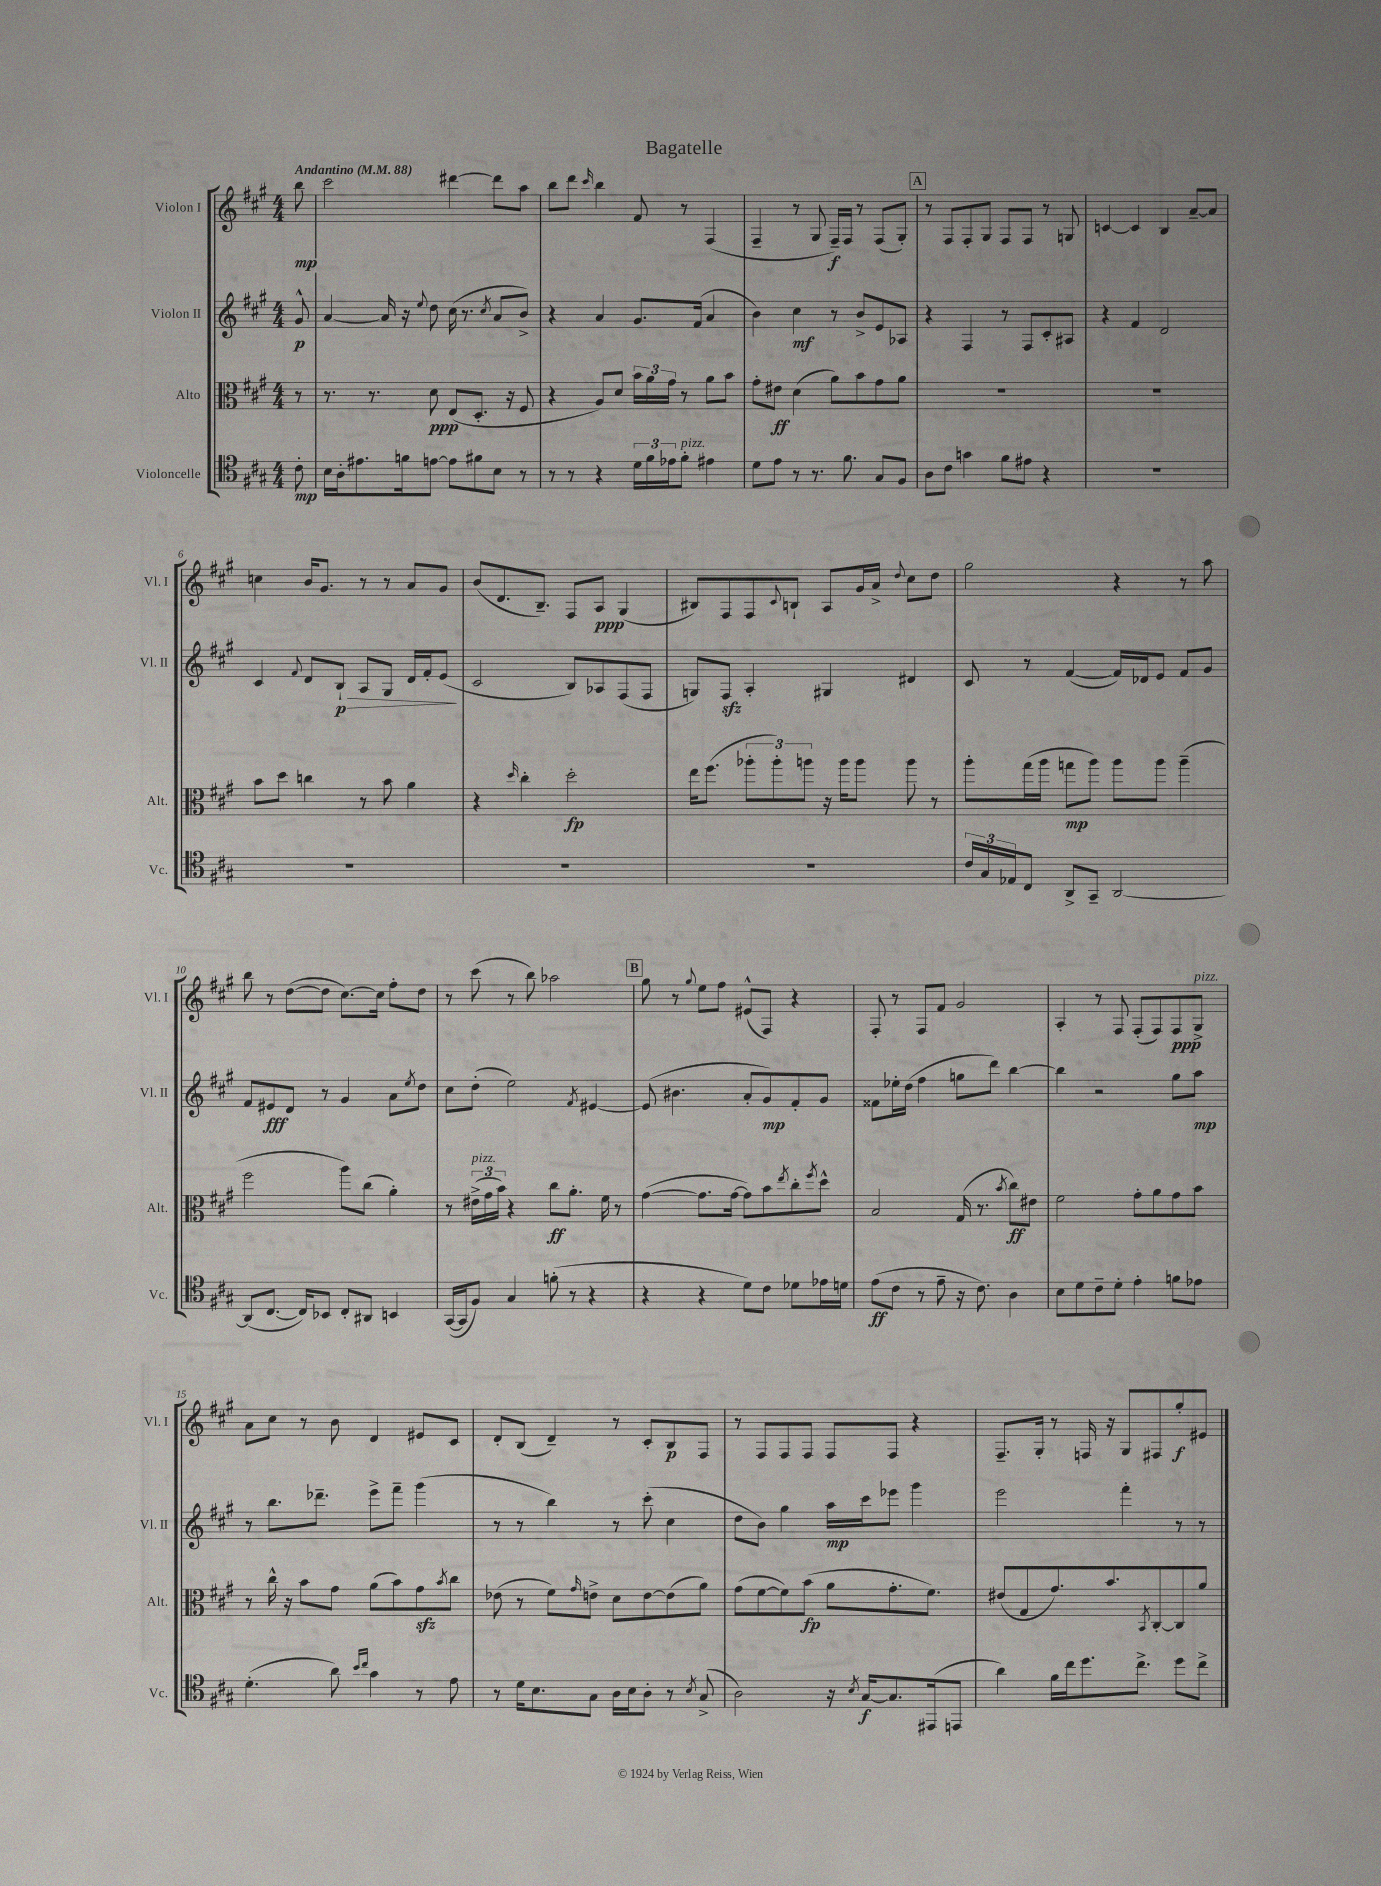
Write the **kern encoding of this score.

**kern	**dynam	**kern	**dynam	**kern	**dynam	**kern	**dynam
*part4	*part4	*part3	*part3	*part2	*part2	*part1	*part1
*staff4	*staff4	*staff3	*staff3	*staff2	*staff2	*staff1	*staff1
*I"Violoncelle	*	*I"Alto	*	*I"Violon II	*	*I"Violon I	*
*I'Vc.	*	*I'Alt.	*	*I'Vl. II	*	*I'Vl. I	*
*clefC4	*	*clefC3	*	*clefG2	*	*clefG2	*
*k[f#c#g#]	*	*k[f#c#g#]	*	*k[f#c#g#]	*	*k[f#c#g#]	*
*M4/4	*	*M4/4	*	*M4/4	*	*M4/4	*
*MM88	*	*MM88	*	*MM88	*	*MM88	*
=	=	=	=	=	=	=	=
!	!	!	!	!	!	!LO:TX:a:B:t=Andantino	!
8c#'\	mp	8r	.	8g#^^/	p	8bb\	mp
=1	=1	=1	=1	=1	=1	=1	=1
16B\LL	.	8.r	.	[4a/	.	2ccc#\	.
16A'\J	.	.	.	.	.	.	.
8.e#X\	.	.	.	.	.	.	.
.	.	8.r	.	.	.	.	.
.	.	.	.	16a/]	.	.	.
16fn\k	.	.	.	16r	.	.	.
.	.	.	.	8qqee/	.	.	.
[8en\J	.	8d\	ppp	8dd\	.	.	.
8e\L]	.	(8E/L	.	(16cc#\	.	[4ddd#X\	.
.	.	.	.	8.r	.	.	.
8f#X\	.	8.D'/J	.	.	.	.	.
.	.	.	.	8qcc#/	.	.	.
8B\J	.	.	.	8a/L	.	8ddd#\L]	.
.	.	16r	.	.	.	.	.
8r	.	8F#/	.	8b^/J)	.	8aa\J	.
=2	=2	=2	=2	=2	=2	=2	=2
8r	.	4r	.	4r	.	8bb\L	.
8r	.	.	.	.	.	8ddd\J	.
.	.	.	.	.	.	16qqccc#/	.
4r	.	8A/L)	.	4a/	.	4bb\	.
.	.	8d/J	.	.	.	.	.
24d\LL	.	24b\LL	.	8.g#/L	.	8f#/	.
24f#\	.	24a\	.	.	.	.	.
24e-X\J	.	24g#\JJ	.	.	.	.	.
!LO:TX:a:i:t=pizz.	!	!	!	!	!	!	!
8f#'\J	.	8r	.	.	.	8r	.
.	.	.	.	(16f#/Jk	.	.	.
4e#X\	.	8a\L	.	4a/	.	(4F#/	.
.	.	8b\J	.	.	.	.	.
=3	=3	=3	=3	=3	=3	=3	=3
8d\L	.	8g#'\L	.	4b\)	.	4F#~/	.
8e\J	.	8e#X\J	ff	.	.	.	.
8r	.	(4d\	.	4cc#\	mf	8r	.
8.r	.	.	.	.	.	8G#/	.
.	.	8a\L)	.	8r	.	16F#~/LL)	f
8.f#\	.	.	.	.	.	16F#/JJ	.
.	.	8b\	.	8b^/L	.	8r	.
8G#/L	.	8g#\	.	8e/	.	(8F#/L	.
8F#/J	.	8a\J	.	8A-X/J	.	8G#'/J)	.
!!LO:REH:place=s1:t=A
=4	=4	=4	=4	=4	=4	=4	=4
8A\L	.	1r	.	4r	.	8r	.
8c#\J	.	.	.	.	.	8F#/L	.
4gn\	.	.	.	4F#/	.	8F#'/	.
.	.	.	.	.	.	8G#/J	.
8f#\L	.	.	.	8r	.	8F#/L	.
8e#X\J	.	.	.	8F#/L	.	8F#/J	.
4r	.	.	.	8c#'/	.	8r	.
.	.	.	.	8A#X/J	.	8Gn/	.
=5	=5	=5	=5	=5	=5	=5	=5
1r	.	1r	.	4r	.	[4cn/	.
.	.	.	.	4f#/	.	4c/]	.
.	.	.	.	2d/	.	4B/	.
.	.	.	.	.	.	[8a~/L	.
.	.	.	.	.	.	8a/J]	.
!!LO:LB:g=z
=6	=6	=6	=6	=6	=6	=6	=6
1r	.	8b\L	.	4c#/	.	4ccn\	.
.	.	8dd\J	.	.	.	.	.
.	.	.	.	8qqf#/	.	.	.
.	.	4ccn\	.	8d/L	.	16b/KL	.
.	.	.	.	.	.	8.g#/J	.
!	!	!	!	!	!LO:HP:b	!	!
.	.	.	.	8B`/J	> p	.	.
.	.	8r	.	8A/L	.	8r	.
.	.	8b\	.	8G#/J	.	8r	.
.	.	4a\	.	16d/LL	.	8a/L	.
.	.	.	.	16f#'/J	.	.	.
.	.	.	.	(8e/J	.	8g#/J	.
.	.	.	.	.	]	.	.
=7	=7	=7	=7	=7	=7	=7	=7
1r	.	4r	.	2c#/	.	(8b/L	.
.	.	.	.	.	.	8.d/	.
.	.	16qqdd/	.	.	.	.	.
.	.	4cc#'\	.	.	.	.	.
.	.	.	.	.	.	8.B~/J)	.
.	.	2dd'\	fp	8B/L)	.	8F#/L	.
.	.	.	.	8A-X/	.	8A/J	ppp
.	.	.	.	(8F#/	.	(4G#/	.
.	.	.	.	8F#/J	.	.	.
=8	=8	=8	=8	=8	=8	=8	=8
1r	.	16ee\KL	.	8Gn/L)	.	8B#X/L)	.
.	.	(8.ff#\J	.	.	.	.	.
.	.	.	.	8F#zz/J	.	8F#/	.
.	.	12aa-X'\L	.	4A'/	.	8F#/	.
.	.	12aa-'\)	.	.	.	.	.
.	.	.	.	.	.	8qqc#/	.
.	.	.	.	.	.	8Bn`/J	.
.	.	12aan\J	.	.	.	.	.
.	.	16r	.	4G#X/	.	8A/L	.
.	.	16aa\KL	.	.	.	.	.
.	.	8aa\J	.	.	.	16g#/L	.
.	.	.	.	.	.	16a^/JJ	.
.	.	.	.	.	.	8qqdd/	.
.	.	8aa\	.	4d#X/	.	8cc#\L	.
.	.	8r	.	.	.	8dd\J	.
=9	=9	=9	=9	=9	=9	=9	=9
24c#/LL	.	8aa'\L	.	8c#/	.	2gg#\	.
24G#/	.	.	.	.	.	.	.
24E-X/J	.	.	.	.	.	.	.
8C#/J	.	(16gg#\L	.	8r	.	.	.
.	.	16aa\JJ	.	.	.	.	.
8AA^/L	.	8ggn\L	mp	([4f#/	.	.	.
8GG#~/J	.	8aa\J)	.	.	.	.	.
[2AA/	.	8aa\L	.	16f#/LL])	.	4r	.
.	.	.	.	16d-X/J	.	.	.
.	.	8aa\J	.	8e/J	.	.	.
.	.	(4aa~\	.	8f#/L	.	8r	.
.	.	.	.	8g#/J	.	8aa\	.
!!LO:LB:g=z
=10	=10	=10	=10	=10	=10	=10	=10
(8AA/L]	.	2ff#\	.	8f#/L	.	8bb\	.
[8.C#/J	.	.	.	8e#X/	fff	8r	.
.	.	.	.	8d/J	.	([8dd\L	.
16C#/KL])	.	.	.	.	.	.	.
8BB-X/J	.	.	.	8r	.	8dd\J]	.
8C#'/L	.	8aa\L)	.	4g#/	.	[8.cc#\L)	.
8AA#X/J	.	(8cc#\J	.	.	.	.	.
.	.	.	.	.	.	16cc#\Jk]	.
4BBn/	.	4a'\)	.	8a\L	.	8ff#'\L	.
.	.	.	.	8qee/	.	.	.
.	.	.	.	8dd\J	.	8dd\J	.
=11	=11	=11	=11	=11	=11	=11	=11
([16GG#/LL	.	8r	.	8cc#\L	.	8r	.
16GG#/J]	.	.	.	.	.	.	.
!	!	!LO:TX:a:i:t=pizz.	!	!	!	!	!
8F#/J)	.	(24e#X^\LL	.	(8dd'\J	.	(8ccc#\	.
.	.	24g#\	.	.	.	.	.
.	.	24b\JJ)	.	.	.	.	.
4G#/	.	4r	.	2ee\)	.	8r	.
.	.	.	.	.	.	8bb\)	.
(8fn'\	.	8cc#\L	ff	.	.	2aa-X\	.
8r	.	8.a'\J	.	.	.	.	.
.	.	.	.	8qf#/	.	.	.
4r	.	.	.	[4e#X/	.	.	.
.	.	16f#\	.	.	.	.	.
.	.	8r	.	.	.	.	.
!!LO:REH:place=s1:t=B
=12	=12	=12	=12	=12	=12	=12	=12
4r	.	([4g#\	.	(8e#/]	.	8gg#\	.
.	.	.	.	4.b#X\	.	8r	.
.	.	.	.	.	.	8qqgg#/	.
4r	.	8.g#\L]	.	.	.	8ee\L	.
.	.	.	.	.	.	8ff#\J	.
.	.	[16g#\Jk	.	.	.	.	.
8d\L)	.	8g#\L])	.	8a'/L	.	(8e#X^^/L	.
8c#\J	.	8b\	.	8g#/)	mp	8F#/J)	.
.	.	8qee/	.	.	.	.	.
8d-X\L	.	8cc#'\	.	8f#'/	.	4r	.
.	.	8qff#/	.	.	.	.	.
16e-X\L	.	8dd^^\J	.	8g#/J	.	.	.
16dn\JJ	.	.	.	.	.	.	.
=13	=13	=13	=13	=13	=13	=13	=13
(8e\L	ff	2B/	.	8f##X\L	.	8F#'/	.
8c#\J	.	.	.	16ee-X'\L	.	8r	.
.	.	.	.	(16dd\JJ	.	.	.
8r	.	.	.	4ff#\	.	8F#/L	.
8e~\	.	.	.	.	.	8f#/J	.
16r	.	(16G#/	.	8ggn\L	.	2g#/	.
8.c#\)	.	8.r	.	.	.	.	.
.	.	.	.	8ddd\J)	.	.	.
.	.	8qb/	.	.	.	.	.
4A\	.	8cc#\L)	ff	[4bb\	.	.	.
.	.	8e#X\J	.	.	.	.	.
=14	=14	=14	=14	=14	=14	=14	=14
8B\L	.	2f#\	.	4bb\]	.	4A'/	.
8d\	.	.	.	.	.	.	.
8c#~\	.	.	.	2r	.	8r	.
8d'\J	.	.	.	.	.	8F#/	.
4e'\	.	8g#'\L	.	.	.	(8F#'/L	.
.	.	8a\	.	.	.	8F#/)	.
8fn\L	.	8g#\	.	8gg#\L	.	8F#/	ppp
!	!	!	!	!	!	!LO:TX:a:i:t=pizz.	!
8e-X\J	.	8b\J	.	8aa\J	mp	8G#^/J	.
!!LO:LB:g=z
=15	=15	=15	=15	=15	=15	=15	=15
(4.d'\	.	8r	.	8r	.	8a\L	.
.	.	16cc#^^\	.	8.bb\L	.	8cc#\J	.
.	.	16r	.	.	.	.	.
.	.	8b\L	.	.	.	8r	.
.	.	.	.	8.ddd-X~\J	.	.	.
8a\)	.	8g#\J	.	.	.	8b\	.
16qqb/LL	.	.	.	.	.	.	.
16qqcc#/JJ	.	.	.	.	.	.	.
4g#\	.	(8a\L	.	8eee^\L	.	4d/	.
.	.	8b\)	.	8fff#~\J	.	.	.
8r	.	8g#zz\	.	(4ggg#\	.	8e#X/L	.
.	.	8qb/	.	.	.	.	.
8e\	.	8cc#\J	.	.	.	8c#/J	.
=16	=16	=16	=16	=16	=16	=16	=16
8r	.	(8e-X\	.	8r	.	8d'/L	.
16d\KL	.	8r	.	8r	.	(8B/J	.
8.B\	.	.	.	.	.	.	.
.	.	8f#\L)	.	4bb\)	.	4d~/)	.
.	.	16qqg#/	.	.	.	.	.
8G#\J	.	8en^\J	.	.	.	.	.
16A\LL	.	8d\L	.	8r	.	8r	.
16B\J	.	.	.	.	.	.	.
8A'\J	.	[8e\	.	(8ccc#'\	.	8c#'/L	.
8r	.	(8e\]	.	4cc#\	.	8B/	p
8qB/	.	.	.	.	.	.	.
(8G#^/	.	8a\J)	.	.	.	8F#/J	.
=17	=17	=17	=17	=17	=17	=17	=17
2A\)	.	(8g#\L	.	8dd\L	.	8r	.
.	.	[8f#\	.	8b\J)	.	8F#/L	.
.	.	8f#\])	.	4gg#\	.	8F#/	.
.	.	(8b\J	fp	.	.	8F#/J	.
16r	.	8a\L	.	16aa\LL	mp	8F#/L	.
8qB/	.	.	.	.	.	.	.
[16G#/KL	f	.	.	16ccc#\J	.	.	.
8.G#/]	.	8.g#'\	.	8eee-X\J	.	8F#/J	.
.	.	.	.	4ggg#\	.	4r	.
(16EE#X/k	.	8.f#\J)	.	.	.	.	.
8EEn/J	.	.	.	.	.	.	.
=18	=18	=18	=18	=18	=18	=18	=18
4a\)	.	(8e#X/L	.	2eee\	.	8.F#~/L	.
.	.	8G#/	.	.	.	.	.
.	.	.	.	.	.	16G#'/Jk	.
16f#\LL	.	8.g#/)	.	.	.	8r	.
16cc#\J	.	.	.	.	.	.	.
8.dd\	.	.	.	.	.	16Fn/	.
.	.	8.b/	.	.	.	16r	.
.	.	.	.	4fff#'\	.	8G#/L	.
8.cc#^\J	.	.	.	.	.	.	.
.	.	8qBB/	.	.	.	.	.
.	.	[8C#'/	.	.	.	8F#X/	.
8dd\L	.	8C#/]	.	8r	.	8gg#'/	f
8cc#^\J	.	8a/J	.	8r	.	8e#X/J	.
==	==	==	==	==	==	==	==
*-	*-	*-	*-	*-	*-	*-	*-
